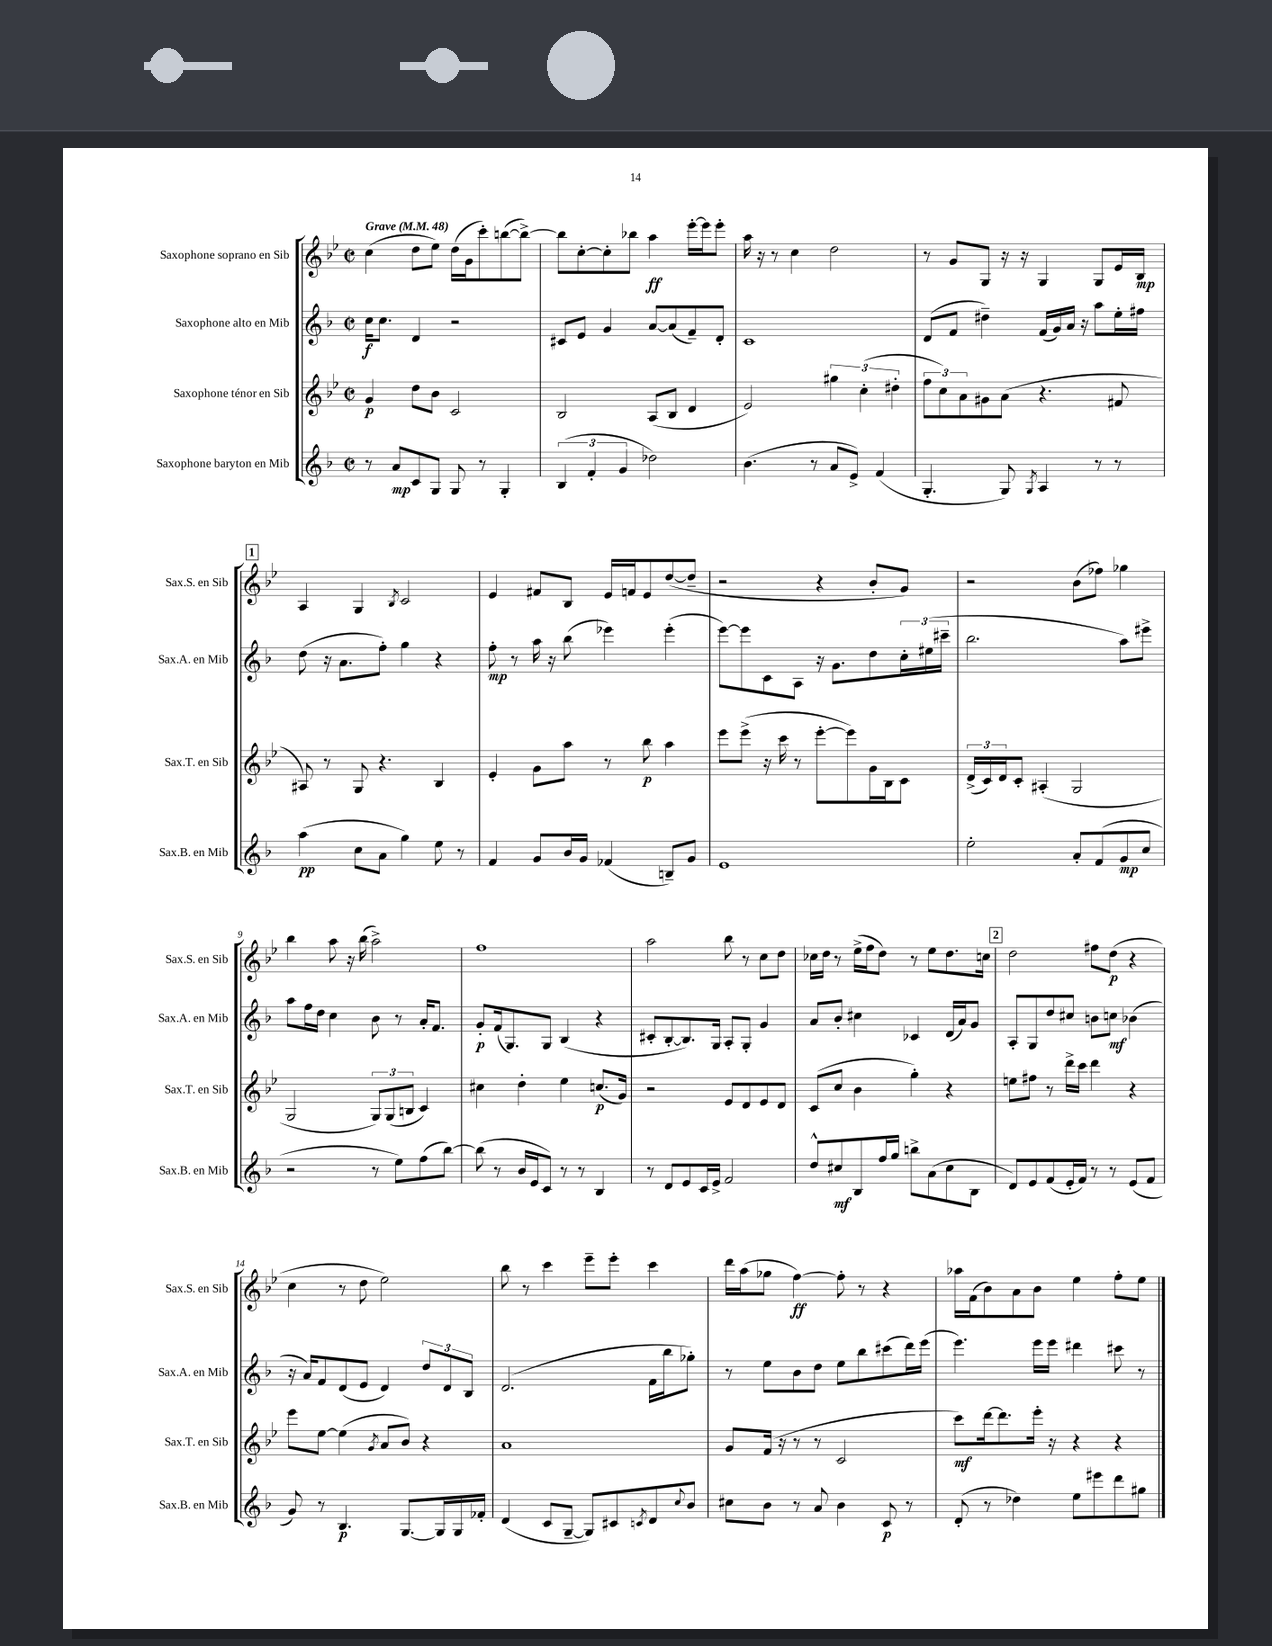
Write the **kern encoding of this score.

**kern	**kern	**kern	**kern
*staff4	*staff3	*staff2	*staff1
*clefG2	*clefG2	*clefG2	*clefG2
*k[b-]	*k[b-e-]	*k[b-]	*k[b-e-]
*M2/2	*M2/2	*M2/2	*M2/2
*met(c|)	*met(c|)	*met(c|)	*met(c|)
*MM48	*MM48	*MM48	*MM48
8r	4g	16cc	(4cc
.	.	8.cc	.
8a	.	.	.
8c	8dd	4d	8dd
8G	8b-	.	8ee-)
8G	2c	2r	(16dd
.	.	.	16g
8r	.	.	8ccc')
4G'	.	.	([8bb
.	.	.	8bb^_)
=	=	=	=
(6B-	2B-	8c#	8bb]
.	.	8e	[8cc'
6f'	.	.	.
.	.	4g	8cc']
6g	.	.	.
.	.	.	8bb-
2dd-)	(8A	[8a	4aa
.	8B-	(8a]	.
.	4d	8f~)	[16eee-'
.	.	.	16eee-]
.	.	8d'	8eee-'
=	=	=	=
(4.b-	2e-)	1c	16aa
.	.	.	16r
.	.	.	8r
.	.	.	4cc
8r	.	.	.
8a	6gg#	.	2dd
8e^)	.	.	.
.	(6cc'	.	.
(4f	.	.	.
.	6dd#'	.	.
=	=	=	=
4.G'	12ff	(8d	8r
.	12cc)	.	.
.	.	8f	8g
.	12a	.	.
.	8g#	4dd#~)	8G
8G)	(8a	.	16r
.	.	.	16r
8qG	.	.	.
4A	4.r	(16f	4G
.	.	16g)	.
.	.	16a	.
.	.	16r	.
8r	.	8aa	8G
8r	8f#	16ee'	16e-
.	.	16ff#	16B-
=	=	=	=
(4aa	8A#)	(8dd	4A
.	8r	16r	.
.	.	8.a	.
8cc	8G	.	4G
8a	4.r	8ff')	.
.	.	.	8qB-
4gg)	.	4gg	2c
8ee	4B-	4r	.
8r	.	.	.
=	=	=	=
4f	4e-'	8ff'	4e-
.	.	8r	.
8g	8g	16aa	8f#
.	.	16r	.
16b-	8aa	(8bb-	8B-
16g	.	.	.
(4f-	8r	4eee-)	16e-
.	.	.	16f
.	8bb-	.	8e-
8B~)	4aa	(4eee-'	([8dd
8g	.	.	8dd~]
=	=	=	=
1e	8eee-	[8eee)	2r
.	(8eee-^	8eee]	.
.	16r	8c	.
.	16ccc	.	.
.	8r	8A	.
.	[8eee-'	16r	4r
.	.	8.g	.
.	8eee-])	.	.
.	16g	8dd	8b-'
.	16B-	.	.
.	8c	24cc'	8g)
.	.	(24ee#	.
.	.	24ccc#~	.
=	=	=	=
2ee'	(24d^	2.bb-	2r
.	24c)	.	.
.	24d	.	.
.	8c'	.	.
.	(4A#'	.	.
8a'	2G	.	(8b-
(8f	.	.	8ff-)
8g	.	8aa)	4gg-
8cc	.	8eee#^	.
=	=	=	=
2r	2G	8aa	4bb-
.	.	16ff	.
.	.	16dd	.
.	.	4cc	8aa
.	.	.	16r
.	.	.	(16bb-
8r	12G)	8b-	2aa^)
.	(12G	.	.
8ee)	.	8r	.
.	12B	.	.
(8ff	4c)	16a'	.
.	.	8.f	.
[8bb-)	.	.	.
=	=	=	=
(8bb-]	4cc#	8g'	1ff
8r	.	(16f	.
.	.	8.G)	.
16b-	4dd'	.	.
16e	.	.	.
8c)	.	8G	.
8r	4ee-	(4B-	.
8r	.	.	.
4B-	(8.cc	4r	.
.	16g)	.	.
=	=	=	=
8r	2r	8c#'	2aa
8d	.	[8B-'	.
8e	.	8.B-])	.
16c	.	.	.
16e^	.	16G	.
2f	8e-	8A'	8bb-
.	8d	8G'	8r
.	8e-	4g	8cc
.	8d	.	8dd
=	=	=	=
8dd^^	(8c	8a	16cc-
.	.	.	16dd
8cc#	8cc	8b-'	8r
8B-	4b-	4cc#	(16ee-^
.	.	.	16ff
16ff	.	.	8dd)
16gg	.	.	.
8bb^	4gg')	4c-	8r
(8a	.	.	8ee-
8cc#	4r	(16d	8.dd
.	.	16a)	.
8B-	.	8g	.
.	.	.	16cc
=	=	=	=
8d)	8ee	8A'	2dd
8e	8ff#	8G	.
(8f	8r	8dd	.
16e'	16ddd^	8cc#	.
16f)	16ccc	.	.
8r	4ddd	8b	8ff#
8r	.	8cc	(8dd
(8e	4r	(4b-	4r
8f	.	.	.
=	=	=	=
8g)	8eee-	16r	4cc
.	.	16a)	.
8r	[8ee-	8f	.
4.B-	(4ee-]	(8d	8r
.	.	8e	8dd
.	8qg	.	.
.	8a	4d)	2ee-)
[8.G	8b-)	.	.
.	4r	12dd	.
16G]	.	.	.
.	.	12d	.
16G	.	.	.
.	.	12B-	.
16f-'	.	.	.
=	=	=	=
(4d	1a	(2.d	8bb-
.	.	.	8r
8c	.	.	4ccc
[8G~	.	.	.
8G])	.	.	8eee-~
8c#	.	.	8eee-'
8qc	.	.	.
8d	.	16f	4ccc
.	.	16bb-	.
8qqcc	.	.	.
8b-	.	8gg-')	.
=	=	=	=
8cc#	8g	8r	16ddd
.	.	.	(16aa
8b-	(16f	8ee	8gg-
.	16r	.	.
8r	8r	8b-	[4ff)
8a	8r	8dd	.
4b-	2c	8ee	8ff']
.	.	8bb-	8r
8c	.	(8ccc#	4r
8r	.	16ddd)	.
.	.	(16eee	.
=	=	=	=
(8d'	8ccc)	4.eee)	16aa-
.	.	.	(16f
8r	[16ddd	.	8b-)
.	8.ddd]	.	.
4dd-)	.	.	8a
.	16eee-'	16eee	8b-
.	16r	16eee	.
8ee	4r	4ddd#	4ee-
8eee#	.	.	.
8ddd	4r	8ccc#	8ff'
8gg#	.	8r	8ee-
==	==	==	==
*-	*-	*-	*-
